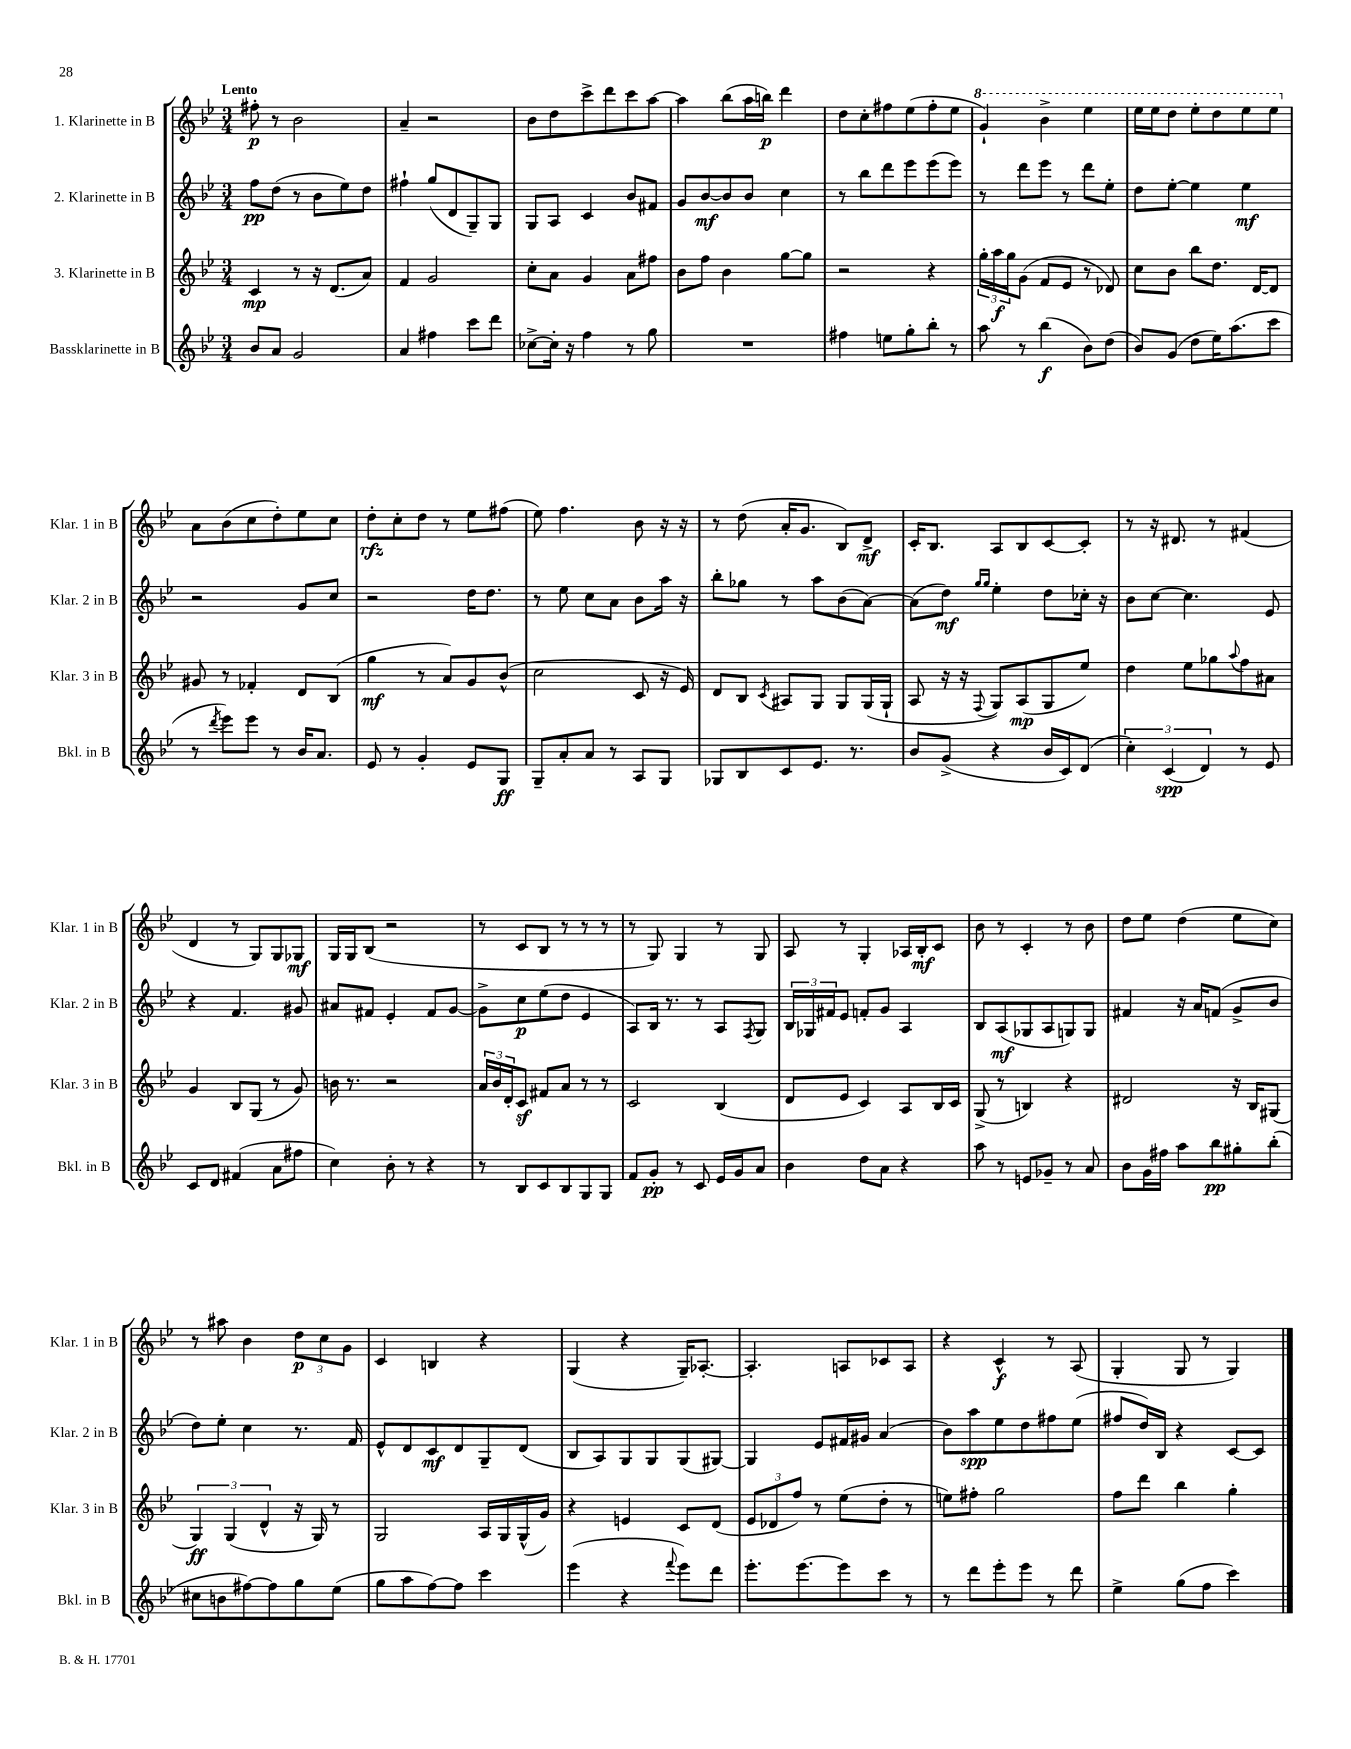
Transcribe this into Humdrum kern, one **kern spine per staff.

**kern	**dynam	**kern	**dynam	**kern	**dynam	**kern	**dynam
*part4	*part4	*part3	*part3	*part2	*part2	*part1	*part1
*staff4	*staff4	*staff3	*staff3	*staff2	*staff2	*staff1	*staff1
*I"Bassklarinette in B	*	*I"3. Klarinette in B	*	*I"2. Klarinette in B	*	*I"1. Klarinette in B	*
*I'Bkl. in B	*	*I'Klar. 3 in B	*	*I'Klar. 2 in B	*	*I'Klar. 1 in B	*
*clefG2	*	*clefG2	*	*clefG2	*	*clefG2	*
*k[b-e-]	*	*k[b-e-]	*	*k[b-e-]	*	*k[b-e-]	*
*M3/4	*	*M3/4	*	*M3/4	*	*M3/4	*
=1	=1	=1	=1	=1	=1	=1	=1
!	!	!	!	!	!	!LO:TX:a:B:t=Lento	!
8b-/L	.	4c/	mp	8ff\L	pp	8ff#X'\	p
8a/J	.	.	.	(8dd\J	.	8r	.
2g/	.	8r	.	8r	.	2b-\	.
.	.	16r	.	8b-\L	.	.	.
.	.	(8.d/L	.	.	.	.	.
.	.	.	.	8ee-\)	.	.	.
.	.	8a/J)	.	8dd\J	.	.	.
=2	=2	=2	=2	=2	=2	=2	=2
4a/	.	4f/	.	4ff#X`\	.	4a~/	.
4ff#X\	.	2g/	.	(8gg/L	.	2r	.
.	.	.	.	8d/	.	.	.
8ccc\L	.	.	.	8G~/)	.	.	.
8ddd\J	.	.	.	8G/J	.	.	.
=3	=3	=3	=3	=3	=3	=3	=3
[8cc-X^\L	.	8cc'\L	.	8G/L	.	8b-\L	.
16cc-'\Jk]	.	8a\J	.	8A/J	.	8dd\	.
16r	.	.	.	.	.	.	.
4ff\	.	4g/	.	4c/	.	8ccc^\	.
.	.	.	.	.	.	8ddd\	.
8r	.	8a\L	.	8b-/L	.	8ccc\	.
8gg\	.	8ff#X\J	.	8f#X/J	.	[8aa\J	.
=4	=4	=4	=4	=4	=4	=4	=4
2.r	.	8b-\L	.	8g/L	.	4aa\]	.
.	.	8ff\J	.	[8b-/	mf	.	.
.	.	4b-\	.	8b-/]	.	(8bb-\L	.
.	.	.	.	8b-/J	.	16aa\L	.
.	.	.	.	.	.	16bbn\JJ)	p
.	.	[8gg\L	.	4cc\	.	4ddd\	.
.	.	8gg\J]	.	.	.	.	.
=5	=5	=5	=5	=5	=5	=5	=5
4ff#X\	.	2r	.	8r	.	8dd\L	.
.	.	.	.	8bb-\L	.	8cc'\	.
8een\L	.	.	.	8ddd\	.	8ff#X\	.
8gg'\	.	.	.	8eee-\	.	(8ee-\	.
8bb-'\J	.	4r	.	(8eee-\	.	8ff#'\	.
8r	.	.	.	8eee-\J)	.	8ee-\J	.
=6	=6	=6	=6	=6	=6	=6	=6
*	*	*	*	*	*	*8va	*
8aa\	.	24gg'\LL	.	8r	.	4gg`/)	.
.	.	24aa\	f	.	.	.	.
.	.	24gg\J	.	.	.	.	.
8r	.	(8g\J	.	8ddd\L	.	.	.
(4bb-\	f	8f/L	.	8eee-\J	.	4bb-^\	.
.	.	8e-/J	.	8r	.	.	.
8b-\L)	.	8r	.	8ddd\L	.	4eee-\	.
(8dd\J	.	8d-X/)	.	8ee-'\J	.	.	.
=7	=7	=7	=7	=7	=7	=7	=7
8b-/L)	.	8cc\L	.	8dd\L	.	16eee-\LL	.
.	.	.	.	.	.	16eee-\J	.
(8g/J	.	8b-\J	.	[8ee-'\J	.	8ddd\J	.
8dd\L	.	8bb-\L	.	4ee-\]	.	8eee-'\L	.
16ee-\K)	.	8.dd\J	.	.	.	8ddd\	.
(8.aa\	.	.	.	.	.	.	.
.	.	.	.	4ee-\	mf	8eee-\	.
.	.	[16d/KL	.	.	.	.	.
8ccc\J	.	8d/J]	.	.	.	8eee-\J	.
!!LO:LB:g=z
=8	=8	=8	=8	=8	=8	=8	=8
*	*	*	*	*	*	*X8va	*
8r	.	8g#X/	.	2r	.	8a\L	.
8qddd/	.	.	.	.	.	.	.
8eee-\L)	.	8r	.	.	.	(8b-\	.
8eee-\J	.	4f-X'/	.	.	.	8cc\	.
8r	.	.	.	.	.	8dd'\)	.
16b-/KL	.	8d/L	.	8g/L	.	8ee-\	.
8.a/J	.	.	.	.	.	.	.
.	.	(8B-/J	.	8cc/J	.	8cc\J	.
=9	=9	=9	=9	=9	=9	=9	=9
8e-/	.	4gg\	mf	2r	.	8dd'\L	rfz
8r	.	.	.	.	.	8cc'\	.
4g'/	.	8r	.	.	.	8dd\J	.
.	.	8a/L)	.	.	.	8r	.
8e-/L	.	8g/	.	16dd\KL	.	8ee-\L	.
.	.	.	.	8.dd\J	.	.	.
8G/J	ff	(8b-^^/J	.	.	.	(8ff#X\J	.
=10	=10	=10	=10	=10	=10	=10	=10
8G~/L	.	2cc\	.	8r	.	8ee-\)	.
8a'/	.	.	.	8ee-\	.	4.ff\	.
8a/J	.	.	.	8cc\L	.	.	.
8r	.	.	.	8a\J	.	.	.
8A/L	.	8c/	.	8b-\L	.	8b-\	.
8G/J	.	16r	.	16aa\Jk	.	16r	.
.	.	16e-/)	.	16r	.	16r	.
=11	=11	=11	=11	=11	=11	=11	=11
8G-X/L	.	8d/L	.	8bb-'\L	.	8r	.
8B-/	.	8B-/J	.	8gg-X\J	.	(8dd\	.
.	.	8qc/	.	.	.	.	.
8c/	.	8A#X/L	.	8r	.	16a'/KL	.
.	.	.	.	.	.	8.g/J	.
8.e-/J	.	8G/J	.	8aa\L	.	.	.
.	.	8G/L	.	(8b-\	.	8B-/L)	.
8.r	.	.	.	.	.	.	.
.	.	(16G/L	.	[8a\J)	.	8d^/J	mf
.	.	16G`/JJ	.	.	.	.	.
=12	=12	=12	=12	=12	=12	=12	=12
8b-/L	.	8A/	.	(8a\L]	.	16c'/KL	.
.	.	.	.	.	.	8.B-/J	.
(8g^/J	.	16r	.	8dd\J)	mf	.	.
.	.	16r	.	.	.	.	.
.	.	.	.	16qqgg/LL	.	.	.
.	.	8qqF/	.	16qqgg/JJ	.	.	.
4r	.	8G/L)	.	4ee-'\	.	8A/L	.
.	.	(8A/	mp	.	.	8B-/	.
16b-/LL	.	8G/	.	8dd\L	.	[8c/	.
16c/J)	.	.	.	.	.	.	.
(8d/J	.	8ee-/J)	.	16cc-X'\Jk	.	8c'/J]	.
.	.	.	.	16r	.	.	.
=13	=13	=13	=13	=13	=13	=13	=13
6cc'\)	.	4dd\	.	8b-\L	.	8r	.
.	.	.	.	[8cc\J	.	16r	.
(6c/	spp	.	.	.	.	.	.
.	.	.	.	.	.	8.d#X/	.
.	.	8ee-\L	.	4.cc\]	.	.	.
6d/)	.	.	.	.	.	.	.
.	.	8gg-X\	.	.	.	8r	.
.	.	8qqaa/	.	.	.	.	.
8r	.	8ff\	.	.	.	(4f#X/	.
8e-/	.	8a#X\J	.	8e-/	.	.	.
!!LO:LB:g=z
=14	=14	=14	=14	=14	=14	=14	=14
8c/L	.	4g/	.	4r	.	4d/	.
8d/J	.	.	.	.	.	.	.
(4f#X/	.	8B-/L	.	4.f/	.	8r	.
.	.	(8G/J	.	.	.	8G/L)	.
8a\L	.	8r	.	.	.	8G/	.
8ff#X\J	.	8g/)	.	8g#X/	.	8G-X/J	mf
=15	=15	=15	=15	=15	=15	=15	=15
4cc\)	.	16bn\	.	8a#X/L	.	16G/LL	.
.	.	8.r	.	.	.	16G/J	.
.	.	.	.	8f#X/J	.	(8B-/J	.
8b-'\	.	2r	.	4e-'/	.	2r	.
8r	.	.	.	.	.	.	.
4r	.	.	.	8f#/L	.	.	.
.	.	.	.	[8g/J	.	.	.
=16	=16	=16	=16	=16	=16	=16	=16
8r	.	24a/LL	.	8g^\L]	.	8r	.
.	.	24b-/	.	.	.	.	.
.	.	24d'/J	.	.	.	.	.
8B-/L	.	8cz/J	.	8cc\	p	8c/L	.
8c/	.	8f#X/L	.	(8ee-\	.	8B-/J	.
8B-/	.	8a/J	.	8dd\J	.	8r	.
8G/	.	8r	.	4e-/	.	8r	.
8G/J	.	8r	.	.	.	8r	.
=17	=17	=17	=17	=17	=17	=17	=17
8f/L	.	2c/	.	8A/L)	.	8r	.
8g'/J	pp	.	.	16B-/Jk	.	8G/)	.
.	.	.	.	8.r	.	.	.
8r	.	.	.	.	.	4G/	.
8c/	.	.	.	8r	.	.	.
16e-/LL	.	(4B-/	.	8A/L	.	8r	.
16g/J	.	.	.	.	.	.	.
.	.	.	.	8qF/	.	.	.
8a/J	.	.	.	8G/J	.	8G/	.
=18	=18	=18	=18	=18	=18	=18	=18
4b-\	.	8d/L	.	24B-/LL	.	8A/	.
.	.	.	.	24G-X/	.	.	.
.	.	.	.	24f#X/J	.	.	.
.	.	8e-/J	.	8e-/J	.	8r	.
8dd\L	.	4c/)	.	8fn'/L	.	4G'/	.
8a\J	.	.	.	8g/J	.	.	.
4r	.	8A/L	.	4A/	.	16A-X/LL	.
.	.	.	.	.	.	16B-'/J	mf
.	.	16B-/L	.	.	.	8c/J	.
.	.	16c/JJ	.	.	.	.	.
=19	=19	=19	=19	=19	=19	=19	=19
8aa\	.	(8G^/	.	8B-/L	.	8b-\	.
8r	.	8r	.	(8A/	mf	8r	.
8en/L	.	4Bn/)	.	8G-X/	.	4c'/	.
8g-X~/J	.	.	.	8A/	.	.	.
8r	.	4r	.	8Gn/)	.	8r	.
8a/	.	.	.	8G/J	.	8b-\	.
=20	=20	=20	=20	=20	=20	=20	=20
8b-\L	.	2d#X/	.	4f#X/	.	8dd\L	.
16g\L	.	.	.	.	.	8ee-\J	.
16ff#X\JJ	.	.	.	.	.	.	.
8aa\L	.	.	.	16r	.	(4dd\	.
.	.	.	.	16a/KL	.	.	.
8bb-\	pp	.	.	(8fn/J	.	.	.
8gg#X'\	.	16r	.	8g^/L	.	8ee-\L	.
.	.	16B-/KL	.	.	.	.	.
(8bb-'\J	.	(8G#X/J	.	8b-/J	.	8cc\J)	.
!!LO:LB:g=z
=21	=21	=21	=21	=21	=21	=21	=21
8cc#X\L	.	6G/)	ff	8dd\L)	.	8r	.
8bn\	.	.	.	8ee-'\J	.	8aa#X\	.
.	.	(6G/	.	.	.	.	.
[8ff#X\)	.	.	.	4cc\	.	4b-\	.
.	.	6d^^/	.	.	.	.	.
8ff#\]	.	.	.	.	.	.	.
8gg\	.	16r	.	8.r	.	12dd\L	p
.	.	16G/)	.	.	.	.	.
.	.	.	.	.	.	12cc\	.
(8ee-\J	.	8r	.	.	.	.	.
.	.	.	.	.	.	12g\J	.
.	.	.	.	16f/	.	.	.
=22	=22	=22	=22	=22	=22	=22	=22
8gg\L	.	2G/	.	8e-^^/L	.	4c/	.
8aa\	.	.	.	8d/	.	.	.
[8ff\)	.	.	.	8c/	mf	4Bn/	.
8ff\J]	.	.	.	8d/	.	.	.
4ccc\	.	16A/LL	.	8G~/	.	4r	.
.	.	16G/	.	.	.	.	.
.	.	(16G^^/	.	(8d/J	.	.	.
.	.	16g/JJ)	.	.	.	.	.
=23	=23	=23	=23	=23	=23	=23	=23
(4eee-\	.	4r	.	8B-/L	.	(4G/	.
.	.	.	.	8A/)	.	.	.
4r	.	4en/	.	8G/	.	4r	.
.	.	.	.	8G/	.	.	.
8qqfff/	.	.	.	.	.	.	.
8eee-\L)	.	8c/L	.	(8G/	.	16G~/KL)	.
.	.	.	.	.	.	[8.A-X'/J	.
8ddd\J	.	(8d/J	.	[8G#X/J)	.	.	.
=24	=24	=24	=24	=24	=24	=24	=24
8.eee-'\L	.	12e-/L	.	4G#/]	.	4.A-'/]	.
.	.	12d-X/	.	.	.	.	.
.	.	12ff/J)	.	.	.	.	.
[8.eee-\	.	.	.	.	.	.	.
.	.	8r	.	8e-/L	.	.	.
8eee-\]	.	(8ee-\L	.	16f#X/L	.	8An/L	.
.	.	.	.	16g#X/JJ	.	.	.
8ccc\J	.	8dd'\J	.	(4a/	.	8c-X/	.
8r	.	8r	.	.	.	8A/J	.
=25	=25	=25	=25	=25	=25	=25	=25
8r	.	8een\L)	.	8b-\L)	.	4r	.
8ddd\L	.	8ff#X'\J	.	8aa\	spp	.	.
8eee-'\	.	2gg\	.	8ee-\	.	4c^^/	f
8eee-\J	.	.	.	8dd\	.	.	.
8r	.	.	.	8ff#X\	.	8r	.
8ddd\	.	.	.	(8ee-\J	.	(8A/	.
=26	=26	=26	=26	=26	=26	=26	=26
4ee-^\	.	8ff\L	.	8ff#X/L	.	4G'/	.
.	.	8ddd\J	.	16dd/L)	.	.	.
.	.	.	.	16B-/JJ	.	.	.
(8gg\L	.	4bb-\	.	4r	.	8G/	.
8ff\J	.	.	.	.	.	8r	.
4ccc\)	.	4gg'\	.	[8c/L	.	4G/)	.
.	.	.	.	8c/J]	.	.	.
==	==	==	==	==	==	==	==
*-	*-	*-	*-	*-	*-	*-	*-
